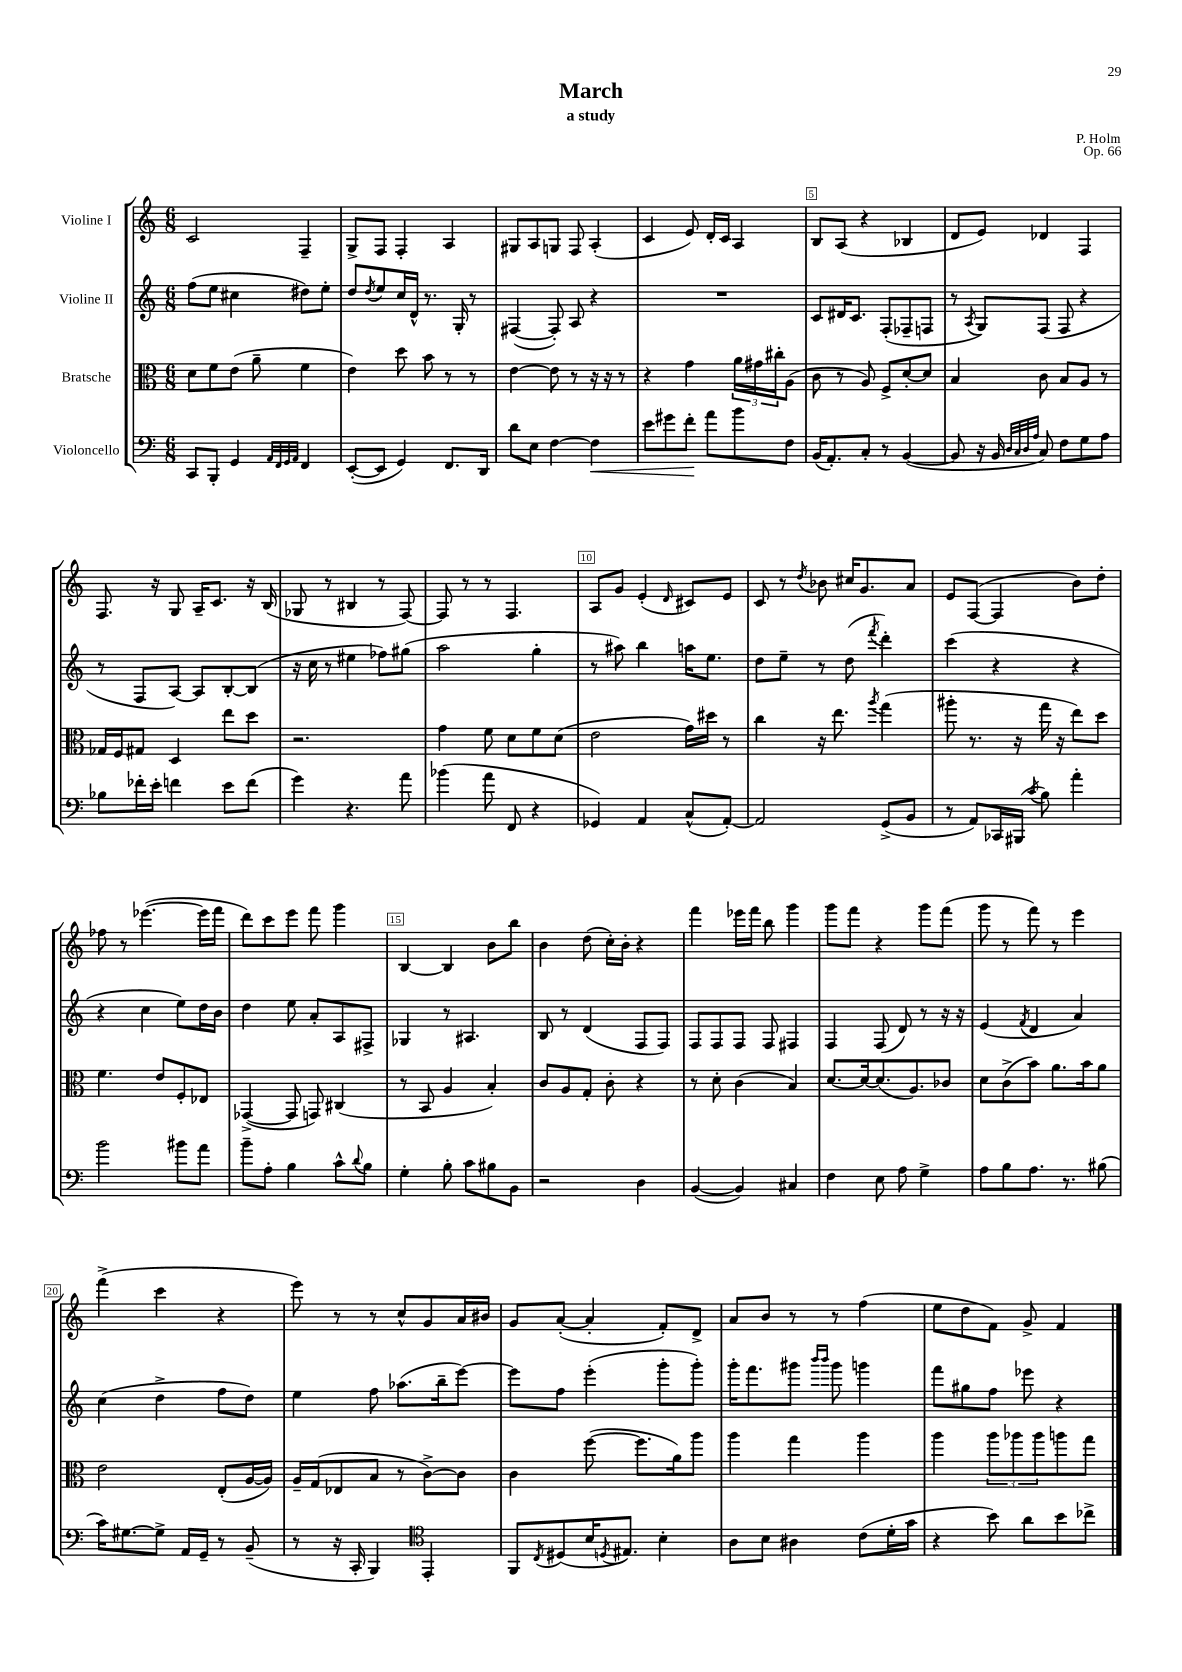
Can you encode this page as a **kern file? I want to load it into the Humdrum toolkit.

**kern	**kern	**kern	**kern
*staff4	*staff3	*staff2	*staff1
*clefF4	*clefC3	*clefG2	*clefG2
*k[]	*k[]	*k[]	*k[]
*M6/8	*M6/8	*M6/8	*M6/8
8CC	8d	(8ff	2c
8BBB'	8f	8ee	.
4GG	(8e	4cc#	.
.	8a~	.	.
32qqAA	.	.	.
32qqFF	.	.	.
32qqGG	.	.	.
32qqAA	.	.	.
4FF	4f	8dd#)	4F~
.	.	8ee'	.
=	=	=	=
([8EE'	4e)	8dd	8G^
.	.	8qdd	.
8EE]	.	8ee	8F
4GG)	8dd	16cc	4F'
.	.	16d^^	.
.	8b	8.r	.
8.FF	8r	.	4A
.	.	16G'	.
.	8r	8r	.
16DD	.	.	.
=	=	=	=
8d	[4e	([4F#	8G#
8E	.	.	8A
[4F	8e]	8F#'])	8G
.	8r	8A	8F
4F]	16r	4r	(4A'
.	16r	.	.
.	8r	.	.
=	=	=	=
8e	4r	2.r	4c
8g#	.	.	.
8f'	4g	.	8e)
8a	.	.	16d'
.	.	.	16c
8b	24a	.	4A
.	24g#	.	.
.	24cc#'	.	.
8F	(8A	.	.
=	=	=	=
(16BB	8c	8c	8B
8.AA')	.	.	.
.	8r	16d#	(8A
.	.	8.c	.
8C'	8A)	.	4r
8r	8F^	(8F'	.
([4BB	[8d'	8F-~	4B-
.	8d]	8F	.
=	=	=	=
8BB]	4B	8r	8d
.	.	8qA	.
16r	.	8G)	8e)
16BB	.	.	.
32qqD	.	.	.
32qqC	.	.	.
32qqD	.	.	.
32qqA	.	.	.
8C)	8c	(8F	4d-
8F	8B	8F	.
8G	8A	4r	4F
8A	8r	.	.
=	=	=	=
8B-	16G-	8r	8.F
.	16F	.	.
16f-'	8G#	8F	.
16e'	.	.	16r
4f	4D	[8A)	8G
.	.	8A]	16A~
.	.	.	8.c
8e	8ee	[8B'	.
(8f	8dd	(8B]	16r
.	.	.	(16B
=	=	=	=
4g)	2.r	16r	8G-
.	.	16cc	.
.	.	8r	8r
4.r	.	4ee#	4B#
.	.	8ff-)	8r
8a	.	(8gg#	[8F)
=	=	=	=
(4b-	4g	2aa	8F]
.	.	.	8r
8a	8f	.	8r
8FF	8d	.	4.F
4r	8f	4gg'	.
.	(8d	.	.
=	=	=	=
4GG-)	2e	8r	8A
.	.	8aa#)	8g
4AA	.	4bb	(4e'
.	.	.	16qqd
(8C^^	16g)	16aa	8c#)
.	16dd#	8.ee	.
[8AA')	8r	.	8e
=	=	=	=
2AA]	4cc	8dd	8c
.	.	8ee~	8r
.	.	.	8qdd
.	16r	8r	8b-
.	8.ee	.	.
.	.	(8dd	16cc#
.	.	.	8.g
.	8qaa	8qfff	.
(8GG^	(4gg	4ddd')	.
8BB	.	.	8a
=	=	=	=
8r	8aa#'	(4ccc	8e
8AA)	8.r	.	([8F
16CC-	.	4r	4F]
(16BBB#	16r	.	.
8qc	.	.	.
8B)	16gg	.	.
.	16r	.	.
4a'	8ee)	4r	8b)
.	8dd	.	8dd'
=	=	=	=
2b	4.f	4r	8ff-
.	.	.	8r
.	.	4cc	([4.eee-
.	8e	.	.
8b#	8F'	8ee)	.
8a	8E-	16dd	16eee-]
.	.	16b	16fff
=	=	=	=
8b~	([4GG-^	4dd	8ddd)
8A'	.	.	8ccc
4B	8GG-]	8ee	8eee
.	8GG)	8a'	8fff
8c^^	(4C#	8A	4ggg
8qqd	.	.	.
8B	.	8F#^	.
=	=	=	=
4G'	8r	4G-	[4B
.	8BB	.	.
8B'	4A	8r	4B]
8c	.	4.A#	.
8B#	4B')	.	8b
8BB	.	.	8bb
=	=	=	=
2r	8c	8B	4b
.	8A	8r	.
.	8G'	(4d	(8dd
.	8c'	.	16cc')
.	.	.	16b'
4D	4r	8F	4r
.	.	8F)	.
=	=	=	=
([4BB	8r	8F	4fff
.	8d'	8F	.
4BB])	(4c	8F	16eee-
.	.	.	16fff
.	.	8F	8bb
4C#	4B)	4F#	4ggg
=	=	=	=
4F	[8.d	4F	8ggg
.	.	.	8fff
.	16d_	.	.
8E	(8.d]	(8F	4r
8A	.	8d)	.
.	8.A)	.	.
4G^	.	8r	8ggg
.	8c-	16r	(8fff
.	.	16r	.
=	=	=	=
8A	8d	(4e	8ggg
8B	(8c^	.	8r
.	.	8qf	.
8.A	8b)	4d	8fff)
.	8.a	.	8r
8.r	.	.	.
.	.	4a)	4eee
.	16b	.	.
(8B#	8a	.	.
=	=	=	=
16c)	2e	(4cc	(4fff^
[8.G#	.	.	.
8G#^]	.	4dd^	4ccc
16AA	.	.	.
16GG~	.	.	.
8r	(8E'	8ff	4r
(8BB~	[16A	8dd)	.
.	16A])	.	.
=	=	=	=
8r	16A~	4ee	8eee)
.	(16G	.	.
16r	8E-	.	8r
16CC'	.	.	.
4BBB)	8B	8ff	8r
.	8r	(8.aa-	8cc^^
*clefC4	*	*	*
4EE'	[8c^)	.	8g
.	.	16bb~	.
.	8c]	[8eee)	16a
.	.	.	16b#
=	=	=	=
8FF	4c	8eee]	8g
8qC	.	.	.
(8D#	.	8ff	([8a'
16B	([8ff	(4eee'	4a']
8qD	.	.	.
8.E#)	.	.	.
.	8.ff]	.	.
4B'	.	8ggg'	8f')
.	16a)	.	.
.	8aa	8ggg')	8d^
=	=	=	=
8A	4aa	16ggg'	8a
.	.	8.fff	.
8B	.	.	8b
4A#	4gg	8ggg#	8r
.	.	16qqbbb	.
.	.	16qqbbb	.
.	.	8ggg#	8r
(8c	4aa	4ggg	(4ff
16d'	.	.	.
16g	.	.	.
=	=	=	=
4r	4aa	8fff	8ee
.	.	8gg#	8dd
8b)	12aa	8ff	8f)
.	12aa-	.	.
8a	.	8eee-	8g^
.	12aa-	.	.
8b	8aa	4r	4f
8cc-^	8gg	.	.
==	==	==	==
*-	*-	*-	*-
